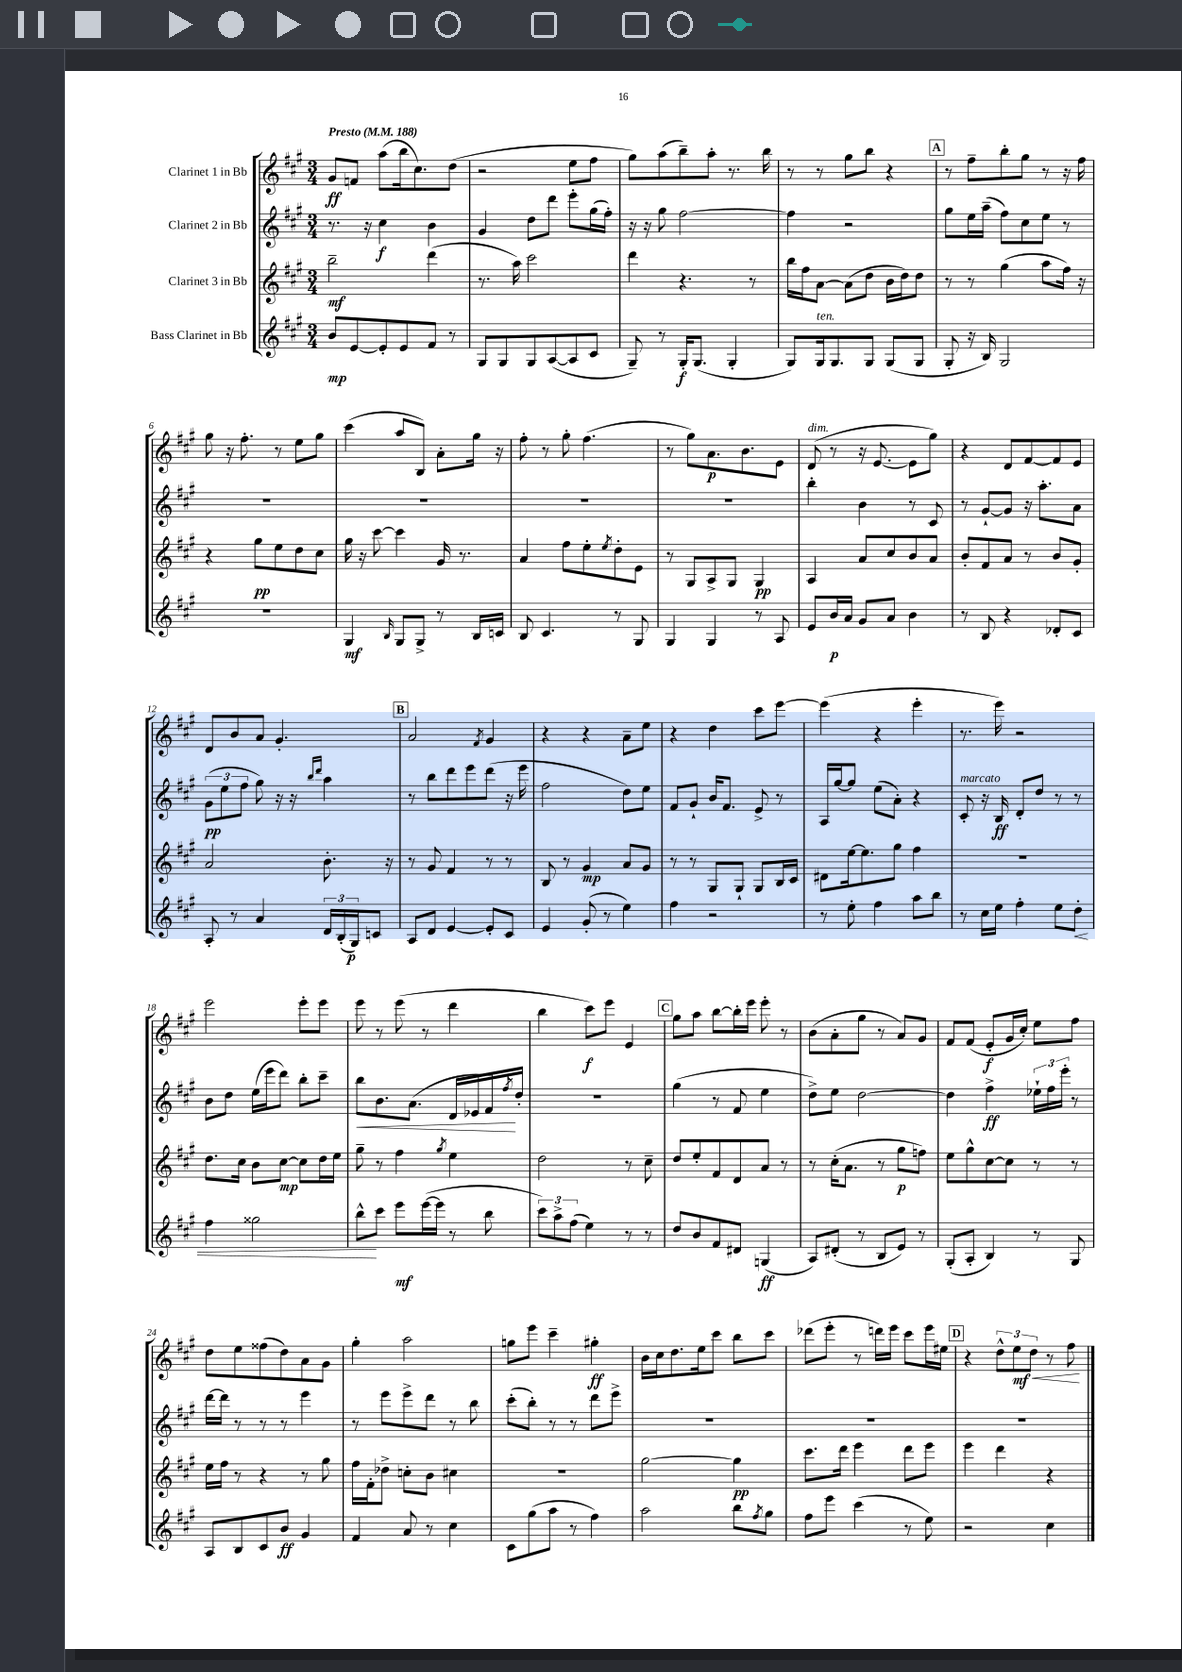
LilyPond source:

<<
\new StaffGroup <<
\new Staff = "s0" \with { instrumentName = "Clarinet 1 in Bb" } {
    \clef treble \key a \major \numericTimeSignature \time 3/4 \tempo "Presto" 4 = 188
    gis'8\ff f'8 a''8( b''16 cis''8.) d''8( |
    r2 e''8 fis''8 |
    gis''8) a''8( b''8--) a''8-. r8. b''16 |
    r8 r8 gis''8 b''8 r4 |
    \mark \markup { \box "A" } r8 fis''8-- b''8-. gis''8 r8 r16 fis''16 |
    gis''8 r16 fis''8.-. r8 e''8 gis''8 |
    cis'''4( a''8 b8) a'8-. gis''16 r16 |
    fis''8-. r8 gis''8-. fis''4.( |
    r8 gis''8) a'8.\p b'8. e'8 |
    d'8^\markup { \italic "dim." }( r8 r16 e'8.~ e'8 gis''8) |
    r4 d'8 fis'8~ fis'8 e'8 |
    d'8 b'8 a'8 gis'4.-. |
    \mark \markup { \box "B" } a'2 \acciaccatura { fis'8 } gis'4 |
    r4 r4 a'8-- e''8 |
    r4 d''4 cis'''8 e'''8~ |
    e'''4( r4 e'''4-. |
    r8. e'''16) r2 |
    e'''2 e'''8-. e'''8 |
    e'''8 r8 e'''8( r8 d'''4 |
    b''4 cis'''8\f) e'''8 e'4 |
    \mark \markup { \box "C" } gis''8 a''8 b''8~ b''16-. e'''16 e'''8-. r8 |
    b'8( a'8-. gis''8 r8 a'8) gis'8 |
    fis'8 fis'8( e'8-.\f gis'16 cis''16-.) e''8 fis''8 |
    d''8 e''8 fisis''8( d''8) a'8 gis'8 |
    gis''4-. a''2 |
    g''8 e'''8 cis'''4-- gis''4-.\ff |
    b'16 cis''16 d''8. e''16 cis'''8 b''8 cis'''8 |
    des'''8( e'''8-. r8 d'''16) e'''16 cis'''8 e'''16 eis''16 |
    \mark \markup { \box "D" } r4 \tuplet 3/2 { d''8-^ e''8\mf\< d''8 } r8 fis''8\! \bar "|." |
}
\new Staff = "s1" \with { instrumentName = "Clarinet 2 in Bb" } {
    \clef treble \key a \major \numericTimeSignature \time 3/4
    r8. r16 cis''4\f b'4 |
    gis'4 d''8 d'''8 e'''8-. gis''16( fis''16-.) |
    r16 r16 gis''8 fis''2~ |
    fis''4 r2 |
    \mark \markup { \box "A" } gis''8 e''16 a''16--( fis''8) cis''8 e''8 r8 |
    R2. |
    R2. |
    R2. |
    R2. |
    b''4-. b'4 r8 cis'8 |
    r8 gis'8~-! gis'8 r16 a''8.-. a'8 |
    \tuplet 3/2 { gis'8\pp( e''8 fis''8 } gis''8) r16 r16 \grace { b''16 d'''16 } a''4 |
    \mark \markup { \box "B" } r8 b''8 d'''8 e'''8 d'''8( r16 e'''16 |
    fis''2 d''8) e''8 |
    fis'8 gis'8-! b'16 fis'8. e'8-> r8 |
    a16 gis''16~ gis''8 e''8( a'8-.) r4 |
    cis'8-.^\markup { \italic "marcato" } r16 b16\ff d'8-. d''8 r8 r8 |
    b'8 d''8 e''16( e'''16 d'''8) b''8-. cis'''8-- |
    b''8\< b'8. a'8.( d'16 ees'16 fis'16\!) \acciaccatura { fis''8 } d''16-. |
    R2. |
    \mark \markup { \box "C" } gis''4( r8 fis'8 e''4 |
    d''8->) e''8 d''2~ |
    d''4 fis''4->\ff \tuplet 3/2 { ees''16-! fis''16 e'''16-. } r8 |
    d'''16~ d'''16 r8 r8 r8 e'''4 |
    r8 e'''8 e'''8-> d'''8 r8 b''8 |
    cis'''8-.( b''8-.) r8 r8 d'''8 e'''8-> |
    R2. |
    R2. |
    \mark \markup { \box "D" } R2. \bar "|." |
}
\new Staff = "s2" \with { instrumentName = "Clarinet 3 in Bb" } {
    \clef treble \key a \major \numericTimeSignature \time 3/4
    b''2--\mf d'''4( |
    r8. a''16) cis'''2 |
    d'''4 r4. r8 |
    b''16 fis''16 a'8~ a'8( d''8 b'16 d''16) d''8 |
    \mark \markup { \box "A" } r8 r8 gis''4( a''8 fis''16) r16 |
    r4 gis''8\pp e''8 d''8 cis''8 |
    gis''16 r16 cis'''8~ cis'''4 gis'16 r8. |
    a'4 fis''8 e''8-. \acciaccatura { e''8 } d''8-. e'8 |
    r8 gis8 a8-> gis8 gis4\pp |
    a4 a'8 cis''8 b'8 a'8 |
    b'8-. fis'8 a'8 r8 b'8 gis'8-. |
    a'2 b'8.-. r16 |
    \mark \markup { \box "B" } r8 gis'8 fis'4 r8 r8 |
    b8 r8 gis'4\mp a'8 gis'8 |
    r8 r8 gis8 gis8-! gis8 b16 cis'16 |
    dis'8 e''16~ e''8. gis''8 fis''4 |
    R2. |
    d''8. cis''16 b'8 cis''8~\mp cis''8 d''16 e''16 |
    gis''8-- r8 fis''4 \acciaccatura { gis''8 } e''4 |
    d''2 r8 cis''8-- |
    \mark \markup { \box "C" } d''8 e''8-. fis'8 d'8 a'8 r8 |
    r8 cis''16-.( a'8. r8 gis''8\p f''8) |
    e''8 gis''8-^ cis''8~ cis''8 r8 r8 |
    e''16 fis''16 r8 r4 r8 gis''8 |
    fis''16 fis'16-. des''8-> c''8-. b'8 cis''4 |
    R2. |
    gis''2~ gis''4\pp |
    cis'''8. d'''16 e'''4 d'''8 e'''8 |
    \mark \markup { \box "D" } e'''4 d'''4 r4 \bar "|." |
}
\new Staff = "s3" \with { instrumentName = "Bass Clarinet in Bb" } {
    \clef treble \key a \major \numericTimeSignature \time 3/4
    b'8\mp e'8~ e'8-. e'8 fis'8 r8 |
    gis8 gis8 gis8 a8~( a8 cis'8 |
    gis8--) r8 gis16-.\f gis8.( gis4-. |
    gis8) gis16^\markup { \italic "ten." } gis8. gis8 gis8( gis8 |
    \mark \markup { \box "A" } gis8-. r16 b16) gis2 |
    R2. |
    gis4\mf \grace { b16 } gis8 gis8-> r8 b16 c'16 |
    b8 cis'4. r8 gis8 |
    gis4 gis4 r8 a8 |
    e'8 b'16\p a'16 gis'8 a'8 b'4 |
    r8 b8 r4 des'8-. cis'8 |
    a8-. r8 a'4 \tuplet 3/2 { d'16 b16-.( gis16\p) } c'8 |
    \mark \markup { \box "B" } a8 d'8 e'4~ e'8-. cis'8 |
    e'4 gis'8-.( r8 e''4) |
    fis''4 r2 |
    r8 e''8-. fis''4 a''8 b''8 |
    r8 cis''16 e''16 fis''4-. e''8 d''8-.\< |
    fis''4 gisis''2 |
    b''8-^\! cis'''8 e'''8\mf e'''16~( e'''16 r8 b''8 |
    \tuplet 3/2 { cis'''8) a''8-> fis''8( } e''4) r8 r8 |
    \mark \markup { \box "C" } d''8 b'8 fis'8 dis'8 g4\ff( |
    a8) dis'8-.( r8 b8 e'8) r8 |
    gis8-.( a8-. b4) r8 gis8 |
    a8 b8 cis'8 b'8\ff gis'4 |
    fis'4 a'8 r8 cis''4 |
    cis'8 gis''8( a''8 r8 fis''4) |
    a''2 b''8 \acciaccatura { fis''8 } gis''8 |
    fis''8 e'''8 cis'''4( r8 e''8) |
    \mark \markup { \box "D" } r2 cis''4 \bar "|." |
}
>>
>>
